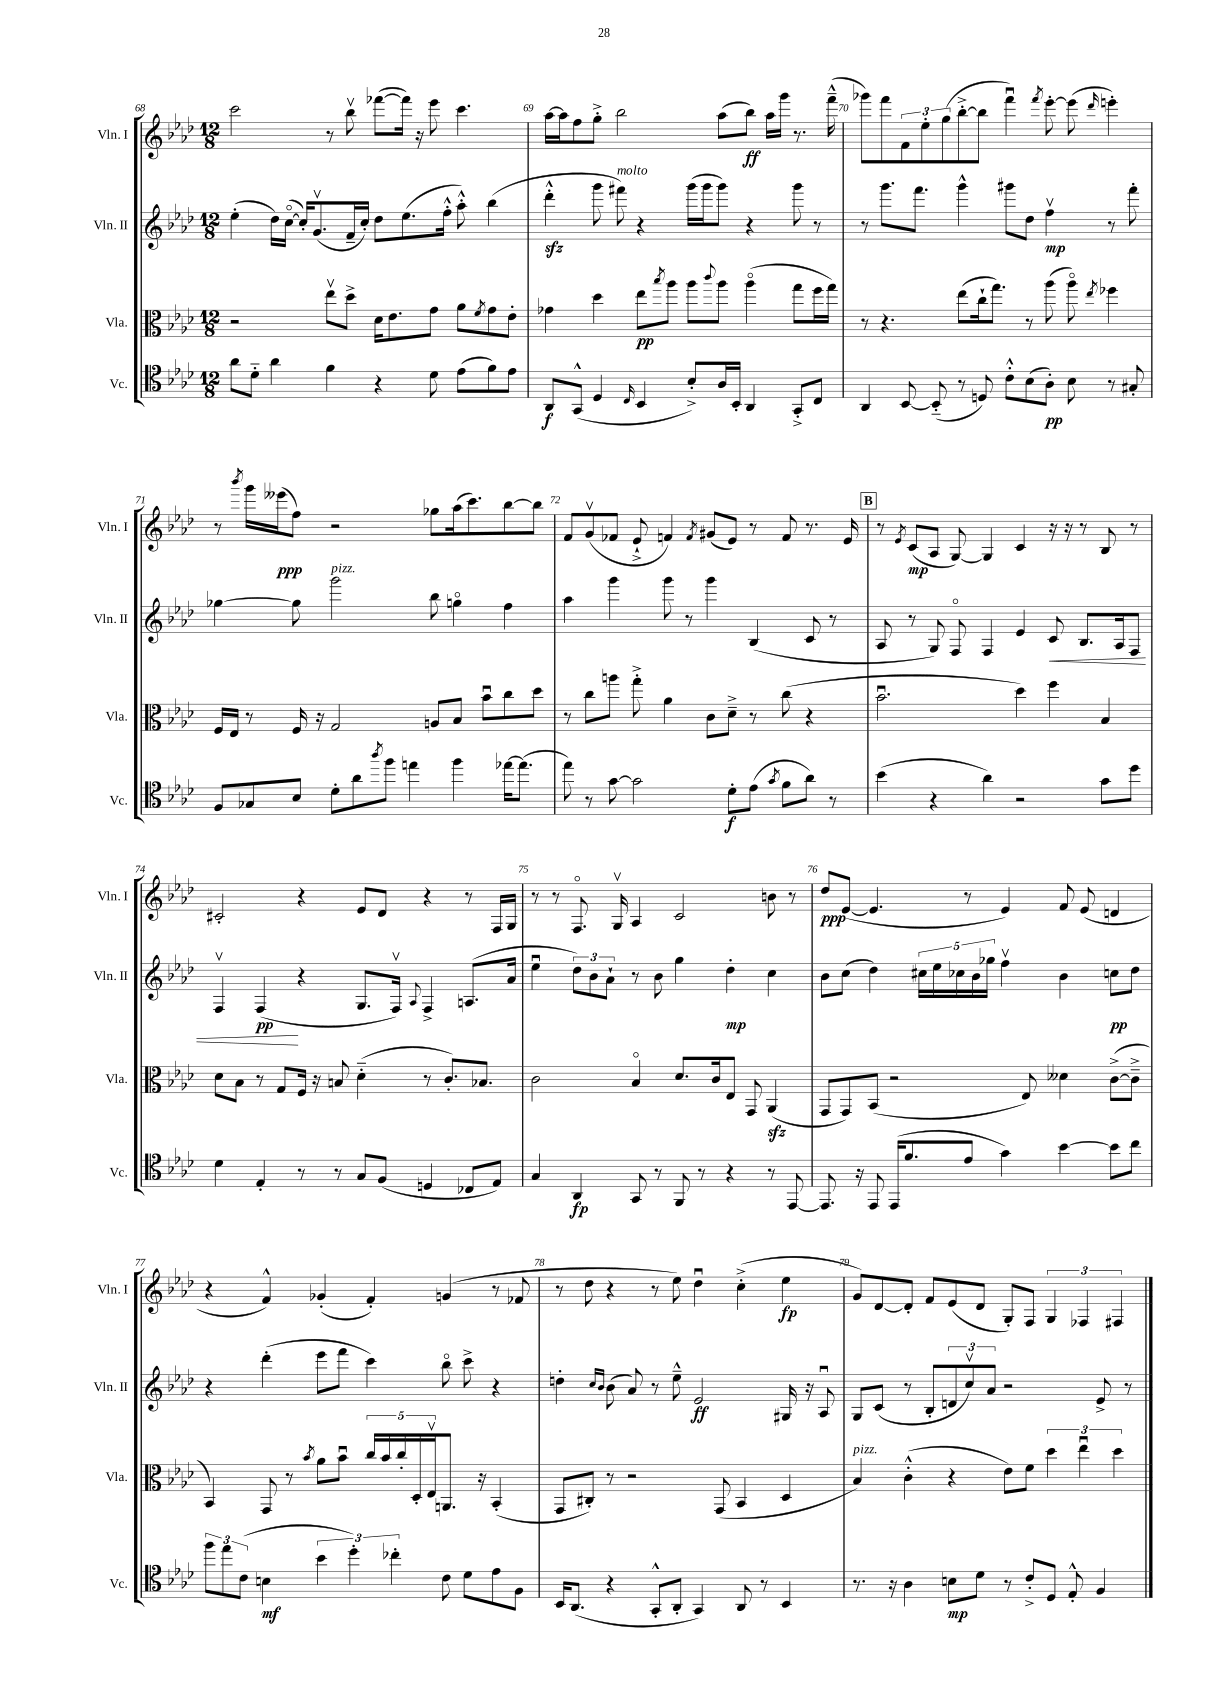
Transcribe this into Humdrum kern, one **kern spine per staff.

**kern	**dynam	**kern	**dynam	**kern	**dynam	**kern	**dynam
*part4	*part4	*part3	*part3	*part2	*part2	*part1	*part1
*staff4	*staff4	*staff3	*staff3	*staff2	*staff2	*staff1	*staff1
*I"Vc.	*	*I"Vla.	*	*I"Vln. II	*	*I"Vln. I	*
*I'Vc.	*	*I'Vla.	*	*I'Vln. II	*	*I'Vln. I	*
*clefC4	*	*clefC3	*	*clefG2	*	*clefG2	*
*k[b-e-a-d-]	*	*k[b-e-a-d-]	*	*k[b-e-a-d-]	*	*k[b-e-a-d-]	*
*M12/8	*	*M12/8	*	*M12/8	*	*M12/8	*
=68	=68	=68	=68	=68	=68	=68	=68
8a-\L	.	2r	.	(4ee-'\	.	2ccc\	.
8d-\J	.	.	.	.	.	.	.
4a-\	.	.	.	16dd-\LL)	.	.	.
.	.	.	.	([16cc\JJ	.	.	.
.	.	.	.	16cc'/KL])	.	.	.
.	.	.	.	(8.gv/	.	.	.
4f\	.	8ee-v\L	.	.	.	8r	.
.	.	8dd-^\J	.	16f~/L	.	8bb-v\	.
.	.	.	.	16cc'/JJ)	.	.	.
4r	.	16d-\KL	.	8dd-\L	.	([8fff-X\L	.
.	.	8.e-\	.	.	.	.	.
.	.	.	.	(8.ee-\	.	16fff-\Jk])	.
.	.	.	.	.	.	16r	.
8d-\	.	8g\J	.	.	.	8eee-\	.
.	.	.	.	16ff'^^\Jk	.	.	.
(8e-\L	.	8a-\L	.	8aa-'^^\)	.	4.ccc\	.
.	.	8qf/	.	.	.	.	.
8f\)	.	8g\	.	(4bb-\	.	.	.
8e-\J	.	8e-'\J	.	.	.	.	.
=69	=69	=69	=69	=69	=69	=69	=69
8AA-/L	f	4g-X\	.	4ddd-zz'^^\	.	[16aa-\LL	.
.	.	.	.	.	.	16aa-\J]	.
(8GG^^/J	.	.	.	.	.	8ff\	.
4D-/	.	4dd-\	.	8ggg\	.	8gg'^\J	.
!	!	!	!	!LO:TX:a:i:t=molto	!	!	!
.	.	.	.	8fff#X\)	.	2bb-\	.
16qqC/	.	.	.	.	.	.	.
4BB-/	.	8ee-\L	pp	4r	.	.	.
.	.	8qbb-/	.	.	.	.	.
.	.	8aa-\J	.	.	.	.	.
8B-'^/L)	.	8aa-\L	.	(16ggg\LL	.	.	.
.	.	.	.	16ggg\J	.	.	.
.	.	8qqccc/	.	.	.	.	.
16A-/L	.	8aa-\J	.	8ggg\J)	.	(8aa-\L	.
16BB-'/JJ	.	.	.	.	.	.	.
4AA-/	.	(4aa-\	.	4r	.	8bb-\J)	ff
.	.	.	.	.	.	16aa-\LL	.
.	.	.	.	.	.	16ggg\JJ	.
8GG'^/L	.	8gg\L	.	8ggg\	.	8.r	.
8C/J	.	16ff\L	.	8r	.	.	.
.	.	16gg\JJ)	.	.	.	(16fff~^^\	.
=70	=70	=70	=70	=70	=70	=70	=70
4AA-/	.	8r	.	8r	.	8ggg-X\L)	.
.	.	4.r	.	8.ggg\L	.	8fff\	.
[8BB-/	.	.	.	.	.	12f\	.
.	.	.	.	8.fff\J	.	.	.
.	.	.	.	.	.	12ee-'\	.
(8BB-/]	.	.	.	.	.	.	.
.	.	.	.	.	.	(12gg\	.
8r	.	(8ee-\L	.	4ggg^^\	.	[8bb-'^\	.
8Dn/)	.	16cc`\k	.	.	.	8bb-\J]	.
.	.	8.gg\J)	.	.	.	.	.
8c'^^\L	.	.	.	8ggg#X\L	.	4fffu\)	.
(8B-\	.	8r	.	8dd-\J	.	.	.
.	.	.	.	.	.	8qfff/	.
8A-'\J)	pp	(8aa-\	.	4ffv\	mp	[8eee-'\	.
8B-\	.	8aa-\)	.	.	.	(8eee-\]	.
.	.	8qee-/	.	.	.	16qqddd-/	.
8r	.	4ff-X\	.	8r	.	4eeen'\)	.
8G#X'/	.	.	.	8fff'\	.	.	.
!!LO:LB:g=z
=71	=71	=71	=71	=71	=71	=71	=71
8F/L	.	16F/LL	.	[4gg-X\	.	8r	.
.	.	16E-/JJ	.	.	.	.	.
.	.	.	.	.	.	8qbbb-/	.
8G-X/	.	8r	.	.	.	16ggg\LL	.
.	.	.	.	.	.	(16eee--X\J	ppp
8B-/J	.	16F/	.	8gg-\]	.	8ff\J)	.
.	.	16r	.	.	.	.	.
!	!	!	!	!LO:TX:a:i:t=pizz.	!	!	!
8d-'\L	.	2G/	.	2ggg\	.	2r	.
8a-\	.	.	.	.	.	.	.
8qaa-/	.	.	.	.	.	.	.
8ff\J	.	.	.	.	.	.	.
4een\	.	.	.	.	.	.	.
.	.	8An/L	.	8bb-\	.	8gg-X\L	.
4ff\	.	8B-/J	.	4ggn\	.	(16aa-\k	.
.	.	.	.	.	.	8.ccc\)	.
.	.	8b-u\L	.	.	.	.	.
[16ee-X\KL	.	8cc\	.	4ff\	.	[8bb-\	.
(8.ee-\J]	.	.	.	.	.	.	.
.	.	8dd-\J	.	.	.	8bb-\J]	.
=72	=72	=72	=72	=72	=72	=72	=72
8ee-\)	.	8r	.	4aa-\	.	8f/L	.
8r	.	8cc\L	.	.	.	(8gv/	.
[8g\	.	8aan\J	.	4ggg\	.	8f-X/J	.
2g\]	.	8gg'^\	.	.	.	8e-`^/	.
.	.	4a-\	.	8ggg\	.	4fn/)	.
.	.	.	.	8r	.	.	.
.	.	.	.	.	.	8qf/	.
.	.	8c\L	.	4ggg\	.	(8g#X/L	.
8d-'\L	f	8d-~^\J	.	.	.	8e-/J)	.
(8e-\J	.	8r	.	(4B-/	.	8r	.
8qg/	.	.	.	.	.	.	.
8f\L	.	(8cc\	.	.	.	8f/	.
8a-\J)	.	4r	.	8c/	.	8.r	.
8r	.	.	.	8r	.	.	.
.	.	.	.	.	.	16e-/	.
!!LO:REH:place=s1:t=B
=73	=73	=73	=73	=73	=73	=73	=73
(4b-\	.	2.b-u\	.	8A-/	.	8r	.
.	.	.	.	.	.	8qe-/	.
.	.	.	.	8r	.	(8c/L	mp
4r	.	.	.	8G/)	.	8A-/J	.
.	.	.	.	8F/	.	[8G/)	.
4a-\)	.	.	.	4F/	.	4G/]	.
2r	.	4dd-\)	.	4e-/	.	4c/	.
!	!	!	!	!	!LO:HP:b	!	!
.	.	4ff\	.	8c/	<	16r	.
.	.	.	.	.	.	16r	.
.	.	.	.	8.B-/L	.	8r	.
8g\L	.	4B-/	.	.	.	8B-/	.
.	.	.	.	16A-/k	.	.	.
8dd-\J	.	.	.	8F/J	.	8r	.
!!LO:LB:g=z
=74	=74	=74	=74	=74	=74	=74	=74
4d-\	.	8d-\L	.	4Fv/	.	2c#X'/	.
.	.	8B-\J	.	.	.	.	.
4E-'/	.	8r	.	(4F/	pp	.	.
.	.	8G/L	.	.	.	.	.
8r	.	16F/Jk	.	4r	[	4r	.
.	.	16r	.	.	.	.	.
8r	.	8Bn/	.	.	.	.	.
8G/L	.	(4d-\	.	8.G/L	.	8e-/L	.
(8F/J	.	.	.	.	.	8d-/J	.
.	.	.	.	16Fv/Jk)	.	.	.
.	.	.	.	8qqA-/	.	.	.
4Dn/	.	8r	.	4F^/	.	4r	.
.	.	8.c'/L)	.	.	.	.	.
8C-X/L	.	.	.	(8.An/L	.	8r	.
.	.	8.B-X/J	.	.	.	.	.
8E-/J)	.	.	.	.	.	16F/LL	.
.	.	.	.	16a-/Jk	.	16G/JJ	.
=75	=75	=75	=75	=75	=75	=75	=75
4G/	.	2c\	.	4ee-u\	.	8r	.
.	.	.	.	.	.	8r	.
4AA-/	fp	.	.	12dd-\L)	.	8.F/	.
.	.	.	.	12b-\	.	.	.
.	.	.	.	12a-`\J	.	.	.
.	.	.	.	.	.	16Gv/	.
8GG/	.	4B-/	.	8r	.	4A-/	.
8r	.	.	.	8b-\	.	.	.
8FF/	.	8.d-/L	.	4gg\	.	2c/	.
8r	.	.	.	.	.	.	.
.	.	16c/k	.	.	.	.	.
4r	.	8E-/J	.	4dd-'\	mp	.	.
.	.	8GG/	.	.	.	.	.
8r	.	(4AA-zz/	.	4cc\	.	8bn\	.
[8EE-/	.	.	.	.	.	8r	.
=76	=76	=76	=76	=76	=76	=76	=76
8.EE-/]	.	8GG/L	.	8b-\L	.	8dd-/L	ppp
.	.	8GG/)	.	(8cc\J	.	([8e-/J	.
16r	.	.	.	.	.	.	.
8EE-/	.	(8BB-/J	.	4dd-\)	.	4.e-/]	.
(16EE-/KL	.	2r	.	.	.	.	.
8.f/	.	.	.	.	.	.	.
.	.	.	.	20cc#X\LL	.	.	.
.	.	.	.	20ee-\	.	.	.
.	.	.	.	20cc-X\	.	.	.
8e-/J	.	.	.	.	.	8r	.
.	.	.	.	20b-\	.	.	.
.	.	.	.	20gg-X\JJ	.	.	.
4g\)	.	.	.	4ffv\	.	4e-/)	.
.	.	8E-/)	.	.	.	.	.
[4b-\	.	4d--X\	.	4b-\	.	8f/	.
.	.	.	.	.	.	(8e-/	.
8b-\L]	.	([8c^\L	.	8ccn\L	pp	4dn/	.
8cc\J	.	8c~^\J]	.	8dd-\J	.	.	.
!!LO:LB:g=z
=77	=77	=77	=77	=77	=77	=77	=77
12ff\L	.	4BB-/)	.	4r	.	4r	.
12ee-\	.	.	.	.	.	.	.
(12c\J	.	.	.	.	.	.	.
4Bn\	mf	8GG/	.	(4ddd-'\	.	4f^^/)	.
.	.	8r	.	.	.	.	.
.	.	8qb-/	.	.	.	.	.
6b-\	.	8a-\L	.	8eee-\L	.	(4g-X'/	.
.	.	8b-u\J	.	8fff\J	.	.	.
6dd-'\)	.	.	.	.	.	.	.
.	.	20cc/LL	.	4ccc\)	.	4f'/)	.
.	.	20b-/	.	.	.	.	.
6cc-X'\	.	.	.	.	.	.	.
.	.	20cc'/	.	.	.	.	.
.	.	20D-'/	.	.	.	.	.
.	.	20E-v/J	.	.	.	.	.
8c\	.	8.AAn/J	.	8bb-\	.	(4gn/	.
8d-\L	.	.	.	8ccc^\	.	.	.
.	.	16r	.	.	.	.	.
8e-\	.	(4BB-'/	.	4r	.	8r	.
8F\J	.	.	.	.	.	8f-X/	.
=78	=78	=78	=78	=78	=78	=78	=78
16BB-/KL	.	8GG/L	.	4ddn'\	.	8r	.
(8.AA-/J	.	.	.	.	.	.	.
.	.	8C#X'/J)	.	.	.	8dd-\	.
.	.	.	.	16qqcc/LL	.	.	.
.	.	.	.	16qqb-/JJ	.	.	.
4r	.	8r	.	(8b-\	.	4r	.
.	.	2r	.	8a-/)	.	.	.
8GG'^^/L	.	.	.	8r	.	8r	.
8AA-'/J	.	.	.	8ee-~^^\	.	8ee-\)	.
4GG/)	.	.	.	2e-/	ff	4dd-u\	.
.	.	(8GG/	.	.	.	.	.
8AA-/	.	4BB-/	.	.	.	(4cc'^\	.
8r	.	.	.	.	.	.	.
4BB-/	.	4D-/	.	16G#X/	.	4ee-\	fp
.	.	.	.	16r	.	.	.
.	.	.	.	8A-u/	.	.	.
=79	=79	=79	=79	=79	=79	=79	=79
!	!	!LO:TX:a:i:t=pizz.	!	!	!	!	!
8.r	.	4B-/)	.	8G/L	.	8g/L)	.
.	.	.	.	(8c/J	.	[8d-/	.
16r	.	.	.	.	.	.	.
4A-\	.	(4c'^^\	.	8r	.	8d-'/J]	.
.	.	.	.	8B-'/L	.	8f/L	.
8Bn\L	mp	4r	.	12dn/	.	(8e-/	.
.	.	.	.	12ccv/)	.	.	.
8d-\J	.	.	.	.	.	8d-/J	.
.	.	.	.	12a-/J	.	.	.
8r	.	8e-\L)	.	2r	.	8G'/L)	.
8c'^/L	.	8f\J	.	.	.	8F/J	.
8D-/J	.	6dd-\	.	.	.	6G/	.
8E-'^^/	.	.	.	.	.	.	.
.	.	6ee-u\	.	.	.	6F-X/	.
4F/	.	.	.	8e-^/	.	.	.
.	.	6dd-\	.	.	.	6F#X/	.
.	.	.	.	8r	.	.	.
==	==	==	==	==	==	==	==
*-	*-	*-	*-	*-	*-	*-	*-
